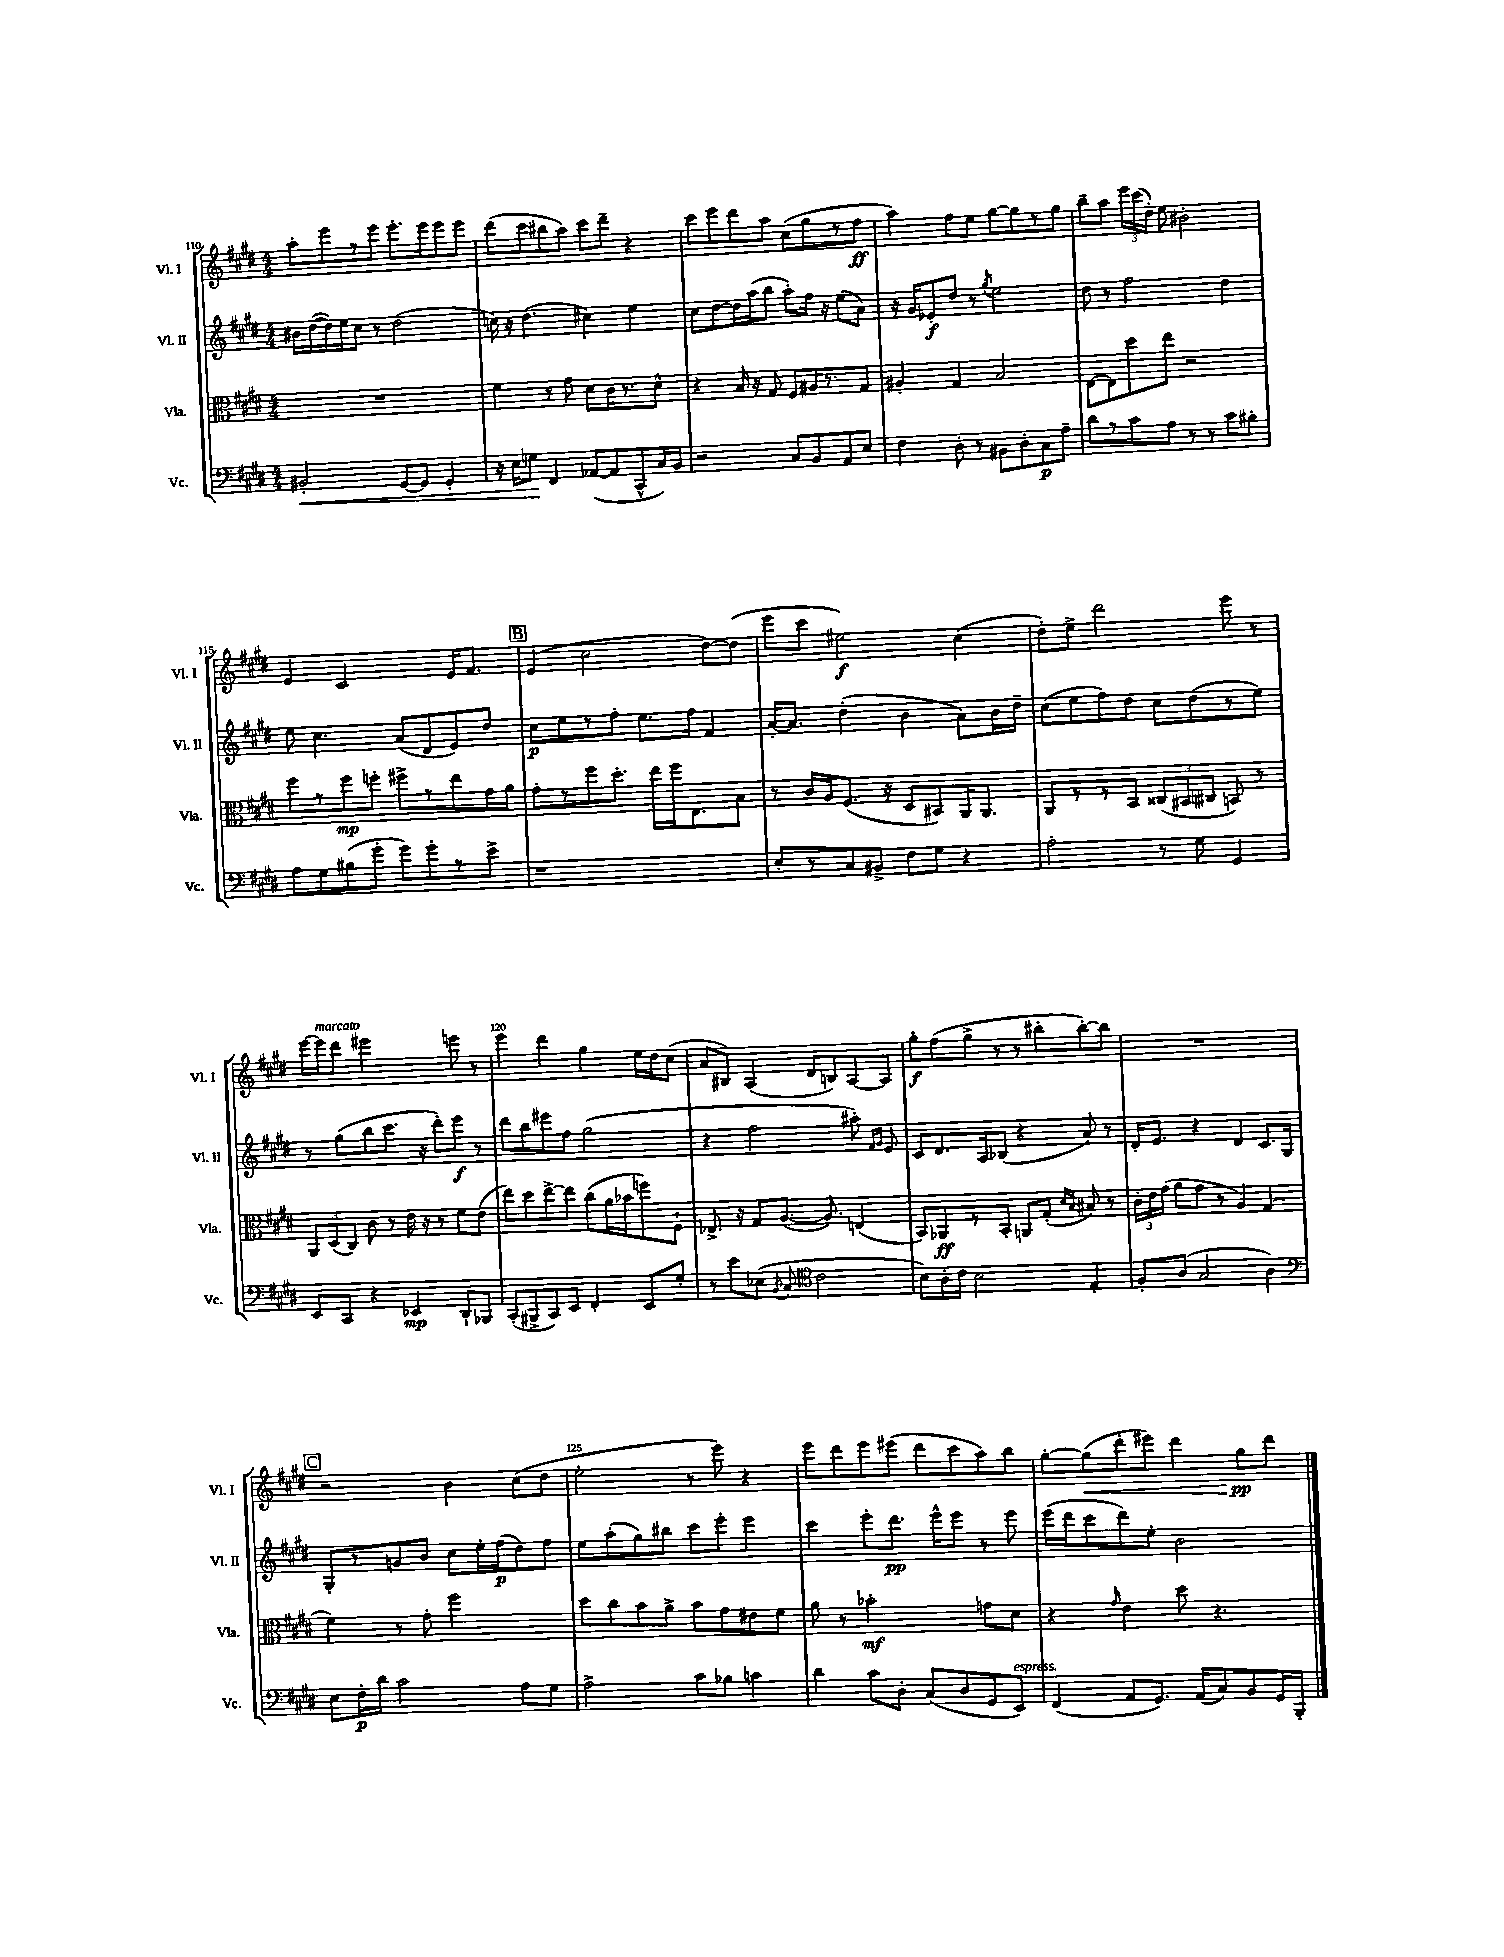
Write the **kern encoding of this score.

**kern	**dynam	**kern	**dynam	**kern	**dynam	**kern	**dynam
*part4	*part4	*part3	*part3	*part2	*part2	*part1	*part1
*staff4	*staff4	*staff3	*staff3	*staff2	*staff2	*staff1	*staff1
*I"Vc.	*	*I"Vla.	*	*I"Vl. II	*	*I"Vl. I	*
*I'Vc.	*	*I'Vla.	*	*I'Vl. II	*	*I'Vl. I	*
*clefF4	*	*clefC3	*	*clefG2	*	*clefG2	*
*k[f#c#g#d#]	*	*k[f#c#g#d#]	*	*k[f#c#g#d#]	*	*k[f#c#g#d#]	*
*M4/4	*	*M4/4	*	*M4/4	*	*M4/4	*
=110	=110	=110	=110	=110	=110	=110	=110
!	!LO:HP:b	!	!	!	!	!	!
2BB#X'/	<	1r	.	16b#X\LL	.	8aa'\L	.
.	.	.	.	([16dd#\	.	.	.
.	.	.	.	16dd#\])	.	8eee\	.
.	.	.	.	16ee\J	.	.	.
.	.	.	.	8cc#\J	.	8r	.
.	.	.	.	8r	.	8eee\J	.
[8GG#/L	.	.	.	(2dd#\	.	8.eee'\L	.
8GG#/J]	.	.	.	.	.	.	.
.	.	.	.	.	.	16eee\k	.
4GG#'/	.	.	.	.	.	8eee\	.
.	.	.	.	.	.	8eee\J	.
=111	=111	=111	=111	=111	=111	=111	=111
16r	.	4f#\	.	16ccn\)	.	(8ddd#\L	.
16E\KL	.	.	.	16r	.	.	.
8Gn\J	.	.	.	(4.dd#\	.	8ccc#\	.
4FF#/	[	8r	.	.	.	8bb#X\	.
.	.	8g#\	.	.	.	8aa\J)	.
([8AA-X/L	.	8d#\L	.	4cc#X\)	.	8ccc#\L	.
8AA-/]	.	16c#\K	.	.	.	8ddd#~\J	.
.	.	8.r	.	.	.	.	.
8CC#^^/	.	.	.	4ee\	.	4r	.
16C#/L)	.	8d#^^\J	.	.	.	.	.
16BB/JJ	.	.	.	.	.	.	.
=112	=112	=112	=112	=112	=112	=112	=112
2r	.	4r	.	8cc#\L	.	8ccc#\L	.
.	.	.	.	[8dd#\	.	8eee\	.
.	.	16B/	.	16dd#\L]	.	8ddd#\	.
.	.	16r	.	(16aa\J	.	.	.
.	.	8G#/	.	8bb\J	.	8aa\J	.
8C#/L	.	8F#/L	.	8aa'\L)	.	(8cc#\L	.
8BB/	.	16A#X/K	.	16ff#\Jk	.	8gg#\	.
.	.	8.r	.	16r	.	.	.
8AA/	.	.	.	(8ee\L	.	8r	.
8E/J	.	8G#/J	.	8a\J)	.	8ff#\J	ff
=113	=113	=113	=113	=113	=113	=113	=113
4F#\	.	4A#X'/	.	16r	.	4aa\)	.
.	.	.	.	16g#/KL	.	.	.
.	.	.	.	8e-X'/	f	.	.
8D#'\	.	4G#/	.	8dd#/J	.	8ff#\L	.
8r	.	.	.	8r	.	8ee\J	.
.	.	.	.	8qgg#/	.	.	.
8BB#X\L	.	2B/	.	2ee\	.	[8gg#\L	.
8D#'\	.	.	.	.	.	8gg#\]	.
8C#\	p	.	.	.	.	8r	.
8A~\J	.	.	.	.	.	8gg#\J	.
=114	=114	=114	=114	=114	=114	=114	=114
8d#\L	.	[8E\L	.	8dd#\	.	8bb~\L	.
8r	.	8E\]	.	8r	.	8aa\J	.
8c#\	.	8dd#\	.	2ff#\	.	24eee\LL	.
.	.	.	.	.	.	(24ccc#\	.
.	.	.	.	.	.	24dd#'\JJ)	.
8A\J	.	8ee\J	.	.	.	8ee\	.
8r	.	2r	.	.	.	2b#X'\	.
8r	.	.	.	.	.	.	.
8c#\L	.	.	.	4dd#\	.	.	.
8B#X'\J	.	.	.	.	.	.	.
!!LO:LB:g=z
=115	=115	=115	=115	=115	=115	=115	=115
8A\L	.	8ff#\L	.	8ee\	.	4e/	.
8G#\	.	8r	.	4.cc#\	.	.	.
(8B#X\	.	8ff#\	mp	.	.	2c#/	.
8g#'\J	.	8ffn'\J	.	.	.	.	.
8g#\L)	.	8ff#X^\L	.	(8a/L	.	.	.
8g#'\	.	8r	.	8d#/	.	.	.
8r	.	8ee\	.	8e/)	.	16e/KL	.
.	.	.	.	.	.	8.f#/J	.
8e^\J	.	16g#\L	.	8dd#/J	.	.	.
.	.	16a\JJ	.	.	.	.	.
!!LO:REH:place=s1:t=B
=116	=116	=116	=116	=116	=116	=116	=116
1r	.	8g#'\L	.	8cc#\L	p	(4e/	.
.	.	8r	.	8ee\	.	.	.
.	.	8ff#\	.	8r	.	2cc#\	.
.	.	8.dd#'\J	.	8ff#'\J	.	.	.
.	.	.	.	8.ee\L	.	.	.
.	.	16ee\LL	.	.	.	.	.
.	.	16ff#\J	.	.	.	.	.
.	.	8.E\	.	16ff#\Jk	.	.	.
.	.	.	.	4f#/	.	[8dd#\L)	.
.	.	8B\J	.	.	.	(8dd#\J]	.
=117	=117	=117	=117	=117	=117	=117	=117
8E'/L	.	8r	.	[16a'/KL	.	8eee\L	.
.	.	.	.	8.a/J]	.	.	.
8r	.	16c#/LL	.	.	.	8ccc#\J	.
.	.	16A/J	.	.	.	.	.
8C#/	.	(8.F#/J	.	(4dd#'\	.	2ee#X\)	f
8BB#X^/J	.	.	.	.	.	.	.
.	.	16r	.	.	.	.	.
8F#\L	.	8D#/L	.	4b\	.	.	.
8G#\J	.	8BB#X/)	.	.	.	.	.
4r	.	16AA/K	.	8a\L)	.	(4cc#\	.
.	.	8.AA/J	.	.	.	.	.
.	.	.	.	16b\L	.	.	.
.	.	.	.	16dd#~\JJ	.	.	.
=118	=118	=118	=118	=118	=118	=118	=118
2A'\	.	8AA/L	.	(8cc#\L	.	8dd#'\L)	.
.	.	8r	.	8ee\	.	8ee^\J	.
.	.	8r	.	8ff#\)	.	2ddd#\	.
.	.	8BB/J	.	8dd#\J	.	.	.
8r	.	(12C##X/L	.	8cc#\L	.	.	.
.	.	12BB#X/	.	.	.	.	.
8G#\	.	.	.	(8dd#\	.	.	.
.	.	12C#X/J	.	.	.	.	.
4GG#/	.	8BBn/)	.	8r	.	8eee\	.
.	.	8r	.	8ee\J)	.	8r	.
!!LO:LB:g=z
=119	=119	=119	=119	=119	=119	=119	=119
8EE/L	.	12AA/L	.	8r	.	[16eee\LL	.
!	!	!	!	!	!	!LO:TX:a:i:t=marcato	!
.	.	.	.	.	.	16eee\J]	.
.	.	(12D#/	.	.	.	.	.
8CC#/J	.	.	.	(8gg#\L	.	8ddd#\J	.
.	.	12C#/J)	.	.	.	.	.
4r	.	8c#\	.	8bb\	.	2eee#X\	.
.	.	8r	.	8.ccc#\J	.	.	.
4EE-X/	mp	16e\	.	.	.	.	.
.	.	16r	.	16r	.	.	.
.	.	8r	.	8ddd#'\L)	.	.	.
8DD#`/L	.	8f#\L	.	8eee\J	f	8eeen\	.
8BBB-X/J	.	(8e\J	.	8r	.	8r	.
=120	=120	=120	=120	=120	=120	=120	=120
(8CC#'/L	.	8ee\L)	.	8ddd#\L	.	4eee\	.
8BBB#X^/	.	8dd#\	.	8bb\	.	.	.
8CC#/)	.	[8ee^\	.	8eee#X\	.	4ddd#\	.
8EE/J	.	8ee\J]	.	8ff#\J	.	.	.
4FF#'/	.	(8cc#\L	.	(2gg#\	.	4gg#\	.
.	.	16a\L	.	.	.	.	.
.	.	16b-X\J	.	.	.	.	.
8EE/L	.	8ffn\)	.	.	.	16ee\LL	.
.	.	.	.	.	.	16dd#\J	.
8G#'/J	.	8F#`\J	.	.	.	(8cc#\J	.
=121	=121	=121	=121	=121	=121	=121	=121
8r	.	8.E-X^/	.	4r	.	8a/L	.
8e\L	.	.	.	.	.	8B#X/J)	.
.	.	16r	.	.	.	.	.
(8E-X\J	.	8G#/L	.	2ff#\	.	(4A/	.
8qBB/	.	.	.	.	.	.	.
8C#/	.	([8.A/J	.	.	.	.	.
*clefC4	*	*	*	*	*	*	*
2c#\	.	.	.	.	.	8d#/L	.
.	.	8.A/])	.	.	.	.	.
.	.	.	.	.	.	8Bn/)	.
.	.	(4En/	.	8aa#X'\)	.	[8A/	.
.	.	.	.	16qqf#/LL	.	.	.
.	.	.	.	16qqg#/JJ	.	.	.
.	.	.	.	8e/	.	8A/J]	.
=122	=122	=122	=122	=122	=122	=122	=122
8B\L)	.	8BB/L)	.	8c#/L	.	8gg#'\L	f
16A'\L	.	8AA-X/	ff	8.d#/	.	(8ff#\	.
16c#\JJ	.	.	.	.	.	.	.
2B\	.	8r	.	.	.	8gg#^\J	.
.	.	.	.	16A/k	.	.	.
.	.	8BB'/J	.	(8B-X/J	.	8r	.
.	.	8AAn/L	.	4r	.	8r	.
.	.	(8G#'/J	.	.	.	8bb#X'\L	.
.	.	16qqd#/LL	.	.	.	.	.
.	.	16qqB/JJ	.	.	.	.	.
4E'/	.	8B#X/)	.	8a/)	.	[8bb#'\)	.
.	.	8r	.	8r	.	8bb#\J]	.
=123	=123	=123	=123	=123	=123	=123	=123
8F#'/L	.	24c#'\LL	.	16d#'/KL	.	1r	.
.	.	24e\	.	.	.	.	.
.	.	.	.	8.e/J	.	.	.
.	.	(24g#\JJ	.	.	.	.	.
(8A/J	.	8a\L	.	.	.	.	.
2G#/	.	8g#\J	.	4r	.	.	.
.	.	8r	.	.	.	.	.
.	.	4A/)	.	4d#/	.	.	.
4A\)	.	(4G#/	.	8.c#/L	.	.	.
.	.	.	.	16G#/Jk	.	.	.
!!LO:LB:g=z
!!LO:REH:place=s1:t=C
=124	=124	=124	=124	=124	=124	=124	=124
*clefF4	*	*	*	*	*	*	*
8E\L	.	4f#\)	.	8G#'/L	.	2r	.
16F#'\L	p	.	.	8r	.	.	.
16d#\JJ	.	.	.	.	.	.	.
2c#\	.	8r	.	8gn/	.	.	.
.	.	8g#'\	.	8b/J	.	.	.
.	.	2ff#\	.	8cc#\L	.	4b\	.
.	.	.	.	16ee'\L	.	.	.
.	.	.	.	(16ff#\J	p	.	.
8A\L	.	.	.	8dd#\)	.	(8cc#\L	.
8G#\J	.	.	.	8ff#\J	.	8dd#\J	.
=125	=125	=125	=125	=125	=125	=125	=125
2A^\	.	8dd#\L	.	8ee\L	.	2ee'\	.
.	.	8cc#\	.	(8aa'\	.	.	.
.	.	8b\	.	8gg#\)	.	.	.
.	.	8a^\J	.	8bb#X\J	.	.	.
8c#\L	.	8b\L	.	8ccc#\L	.	8r	.
8B-X\J	.	8g#\	.	8eee'\J	.	8eee\)	.
4cn\	.	8e#X\	.	4eee\	.	4r	.
.	.	8f#\J	.	.	.	.	.
=126	=126	=126	=126	=126	=126	=126	=126
4d#\	.	8a\	.	4ccc#\	.	8eee\L	.
.	.	8r	.	.	.	8ddd#\	.
8c#\L	.	2b-X'\	mf	8eee'\L	.	8eee\	.
8D#'\J	.	.	.	8.ddd#\J	pp	(8eee#X\J	.
(8C#/L	.	.	.	.	.	8ddd#\L	.
.	.	.	.	16eee^^\KL	.	.	.
8D#/	.	.	.	8eee\J	.	8ccc#\	.
8GG#/	.	8gn\L	.	8r	.	8aa\)	.
!LO:TX:a:i:t=espress.	!	!	!	!	!	!	!
8EE/J)	.	8d#\J	.	8eee\	.	8bb\J	.
=127	=127	=127	=127	=127	=127	=127	=127
(4FF#/	.	4r	.	(16eee\LL	.	[8gg#'\L	.
.	.	.	.	16ddd#\J	.	.	.
!	!	!	!	!	!	!	!LO:HP:b
.	.	.	.	8ccc#\	.	(8gg#\]	<
.	.	16qqg#/	.	.	.	.	.
8AA/L	.	4e\	.	8ddd#\)	.	8ddd#'\	.
8.GG#/J)	.	.	.	8ee'\J	.	8eee#X\J)	.
.	.	8dd#\	.	2b\	.	4ddd#\	.
(16AA/KL	.	.	.	.	.	.	.
8C#/)	.	4.r	.	.	.	.	.
8BB/	.	.	.	.	.	8gg#\L	pp
16GG#/L	.	.	.	.	.	8ddd#\J	[
16BBB'/JJ	.	.	.	.	.	.	.
==	==	==	==	==	==	==	==
*-	*-	*-	*-	*-	*-	*-	*-
